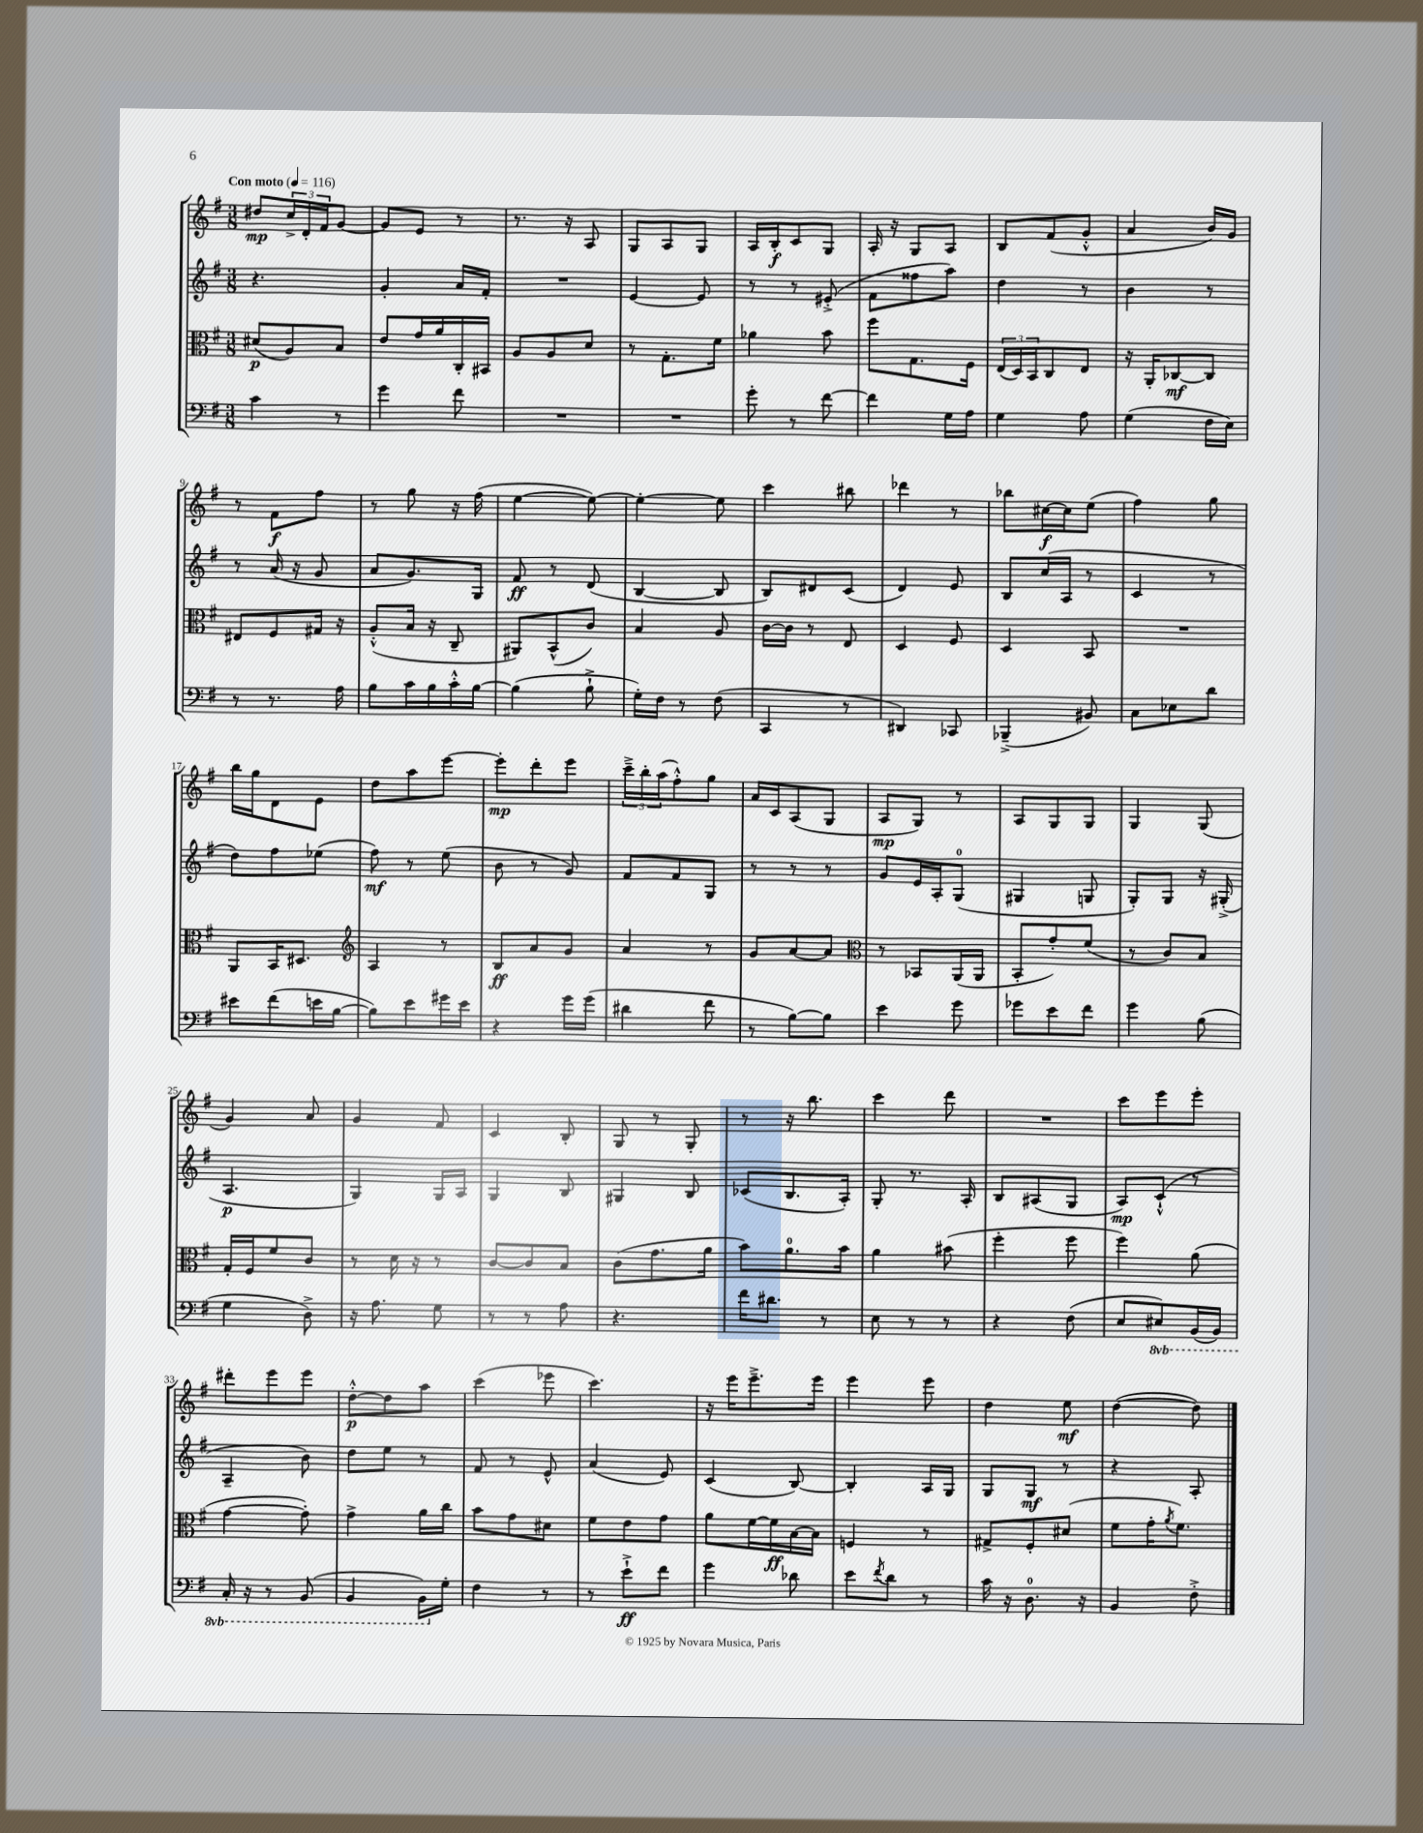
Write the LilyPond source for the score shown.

<<
\new StaffGroup <<
\new Staff = "s0" {
    \clef treble \key g \major \numericTimeSignature \time 3/8 \tempo "Con moto" 4 = 116
    dis''8\mp \tuplet 3/2 { c''16-> d'16-. fis'16 } g'8~ |
    g'8 e'8 r8 |
    r8. r16 a8 |
    g8 a8 g8 |
    a16 b16-.\f c'8 g8 |
    a16-. r16 g8 a8 |
    b8 fis'8( g'8-.-^ |
    a'4 b'16) g'16 |
    r8 fis'8\f fis''8 |
    r8 g''8 r16 fis''16( |
    e''4~ e''8~) |
    e''4~-. e''8 |
    c'''4 bis''8 |
    des'''4 r8 |
    bes''8 cis''16~\f cis''16 e''8( |
    fis''4) g''8 |
    b''16 g''16 d'8 e'8 |
    d''8 a''8 e'''8~ |
    e'''8-.\mp d'''8-. e'''8 |
    \tuplet 3/2 { c'''16---> b''16-. a''16( } fis''8-.-^) g''8 |
    a'16 c'16 a8( g8 |
    a8\mp g8) r8 |
    a8 g8 g8 |
    g4 g8( |
    g'4) a'8 |
    g'4 fis'8 |
    c'4 b8-. |
    g8 r8 g8-. |
    r8 r16 b''8. |
    c'''4 d'''8 |
    R4. |
    c'''8 e'''8 e'''8-. |
    dis'''8-. e'''8 e'''8 |
    d''8~-.-^\p d''8 a''8 |
    c'''4( ees'''8 |
    c'''4.) |
    r16 e'''16 e'''8.---> e'''16 |
    e'''4 e'''8 |
    d''4 e''8\mf |
    d''4~( d''8) \bar "|." |
}
\new Staff = "s1" {
    \clef treble \key g \major \numericTimeSignature \time 3/8
    r4. |
    g'4-. a'16 fis'16-. |
    R4. |
    e'4~ e'8 |
    r8 r8 eis'8-.->( |
    fis'8 fisis''8 a''8) |
    d''4 r8 |
    b'4 r8 |
    r8 a'16( r16 g'8 |
    a'8 g'8.) g16 |
    fis'8\ff r8 d'8( |
    b4~ b8 |
    b8) dis'8 c'8( |
    d'4) e'8 |
    b8 c''16( a16 r8 |
    c'4 r8 |
    d''8) fis''8 ees''8( |
    fis''8\mf) r8 e''8( |
    b'8 r8 g'8) |
    fis'8 fis'8 g8 |
    r8 r8 r8 |
    g'8 e'16 a16-. g8-0( |
    gis4 g8 |
    g8-.) g8 r16 gis16-.->( |
    a4.\p |
    g4) g16 a16 |
    g4 b8 |
    gis4 b8 |
    ces'8( b8. a16-.) |
    g8-. r8. a16-. |
    b8 ais8( g8 |
    a8\mp) c'8-!-^( r8 |
    a4-- b'8) |
    d''8 e''8 r8 |
    fis'8 r8 e'8-^ |
    a'4( e'8) |
    c'4( b8~) |
    b4-. a16 g16 |
    g8 g8\mf r8 |
    r4 a8-. \bar "|." |
}
\new Staff = "s2" {
    \clef alto \key g \major \numericTimeSignature \time 3/8
    dis'8\p( a8) b8 |
    e'8 g'16 a'16 c16-. bis,16 |
    a8 a8 d'8 |
    r8 g8.-. fis'16 |
    aes'4 b'8 |
    fis''8 g8. fis16 |
    \tuplet 3/2 { e16( d16) b,16 } c8 e8 |
    r16 a,16-. ces8~\mf ces8 |
    eis8 fis8 gis16 r16 |
    a8-.-^( b16 r16 c8-- |
    ais,8) b,8-^( c'8) |
    b4 a8 |
    c'16~ c'16 r8 e8 |
    d4 fis8 |
    d4 b,8 |
    R4. |
    a,8 b,16 dis8. |
    \clef treble a4 r8 |
    b8\ff a'8 g'8 |
    a'4 r8 |
    g'8 a'8~ a'8 |
    \clef alto r8 bes,8 a,16( a,16 |
    b,8-. g'8-.) fis'8( |
    r8 c'8) b8 |
    g16-. fis16 fis'8 c'8 |
    r8 d'16 r16 r8 |
    c'8~ c'8 b8 |
    c'8( g'8. a'16 |
    b'8) a'8.-0 b'16 |
    a'4 bis'8( |
    fis''4-. fis''8 |
    fis''4) a'8( |
    g'4~ g'8-.) |
    g'4-> a'16 c''16 |
    b'8 g'8 dis'8 |
    fis'8 e'8 g'8 |
    a'8 fis'16~ fis'16\ff b16~ b16 |
    f4 r8 |
    gis8-> fis8-. dis'8( |
    fis'8 g'16-. \acciaccatura { a'8 } fis'8.) \bar "|." |
}
\new Staff = "s3" {
    \clef bass \key g \major \numericTimeSignature \time 3/8 \set Staff.ottavationMarkups = #ottavation-simple-ordinals
    c'4 r8 |
    g'4 fis'8 |
    R4. |
    R4. |
    g'8-. r8 fis'8~ |
    fis'4 g16 a16 |
    g4 a8 |
    g4( fis16 e16) |
    r8 r8. a16 |
    b8 c'16 b16 c'16-.-^ b16~ |
    b4( b8-!-> |
    g16-.) fis16 r8 fis8( |
    c,4 r8 |
    dis,4) ces,8 |
    bes,,4--->( bis,8) |
    c8 ees8 d'8 |
    eis'8 fis'8( e'16 b16~ |
    b8) e'8 gis'16 e'16 |
    r4 g'16 g'16( |
    dis'4 fis'8 |
    r8 b8~) b8 |
    e'4 g'8 |
    ges'8 e'8 fis'8 |
    g'4 b8( |
    g4 d8->) |
    r16 a8. g8 |
    r8 r8 a8 |
    r4. |
    fis'16 dis'8. r8 |
    e8 r8 r8 |
    r4 fis8( |
    e8 \ottava #-1 eis,8) b,,16( b,,16) |
    c,16-. r16 r8 b,,8( |
    b,,4 b,,16) \ottava #0 g16-. |
    fis4 r8 |
    r8 e'8-!->\ff fis'8 |
    g'4 des'8 |
    e'8 \acciaccatura { fis'8 } d'8 r8 |
    c'16 r16 d8.-0 r16 |
    b,4 fis8-.-> \bar "|." |
}
>>
>>
